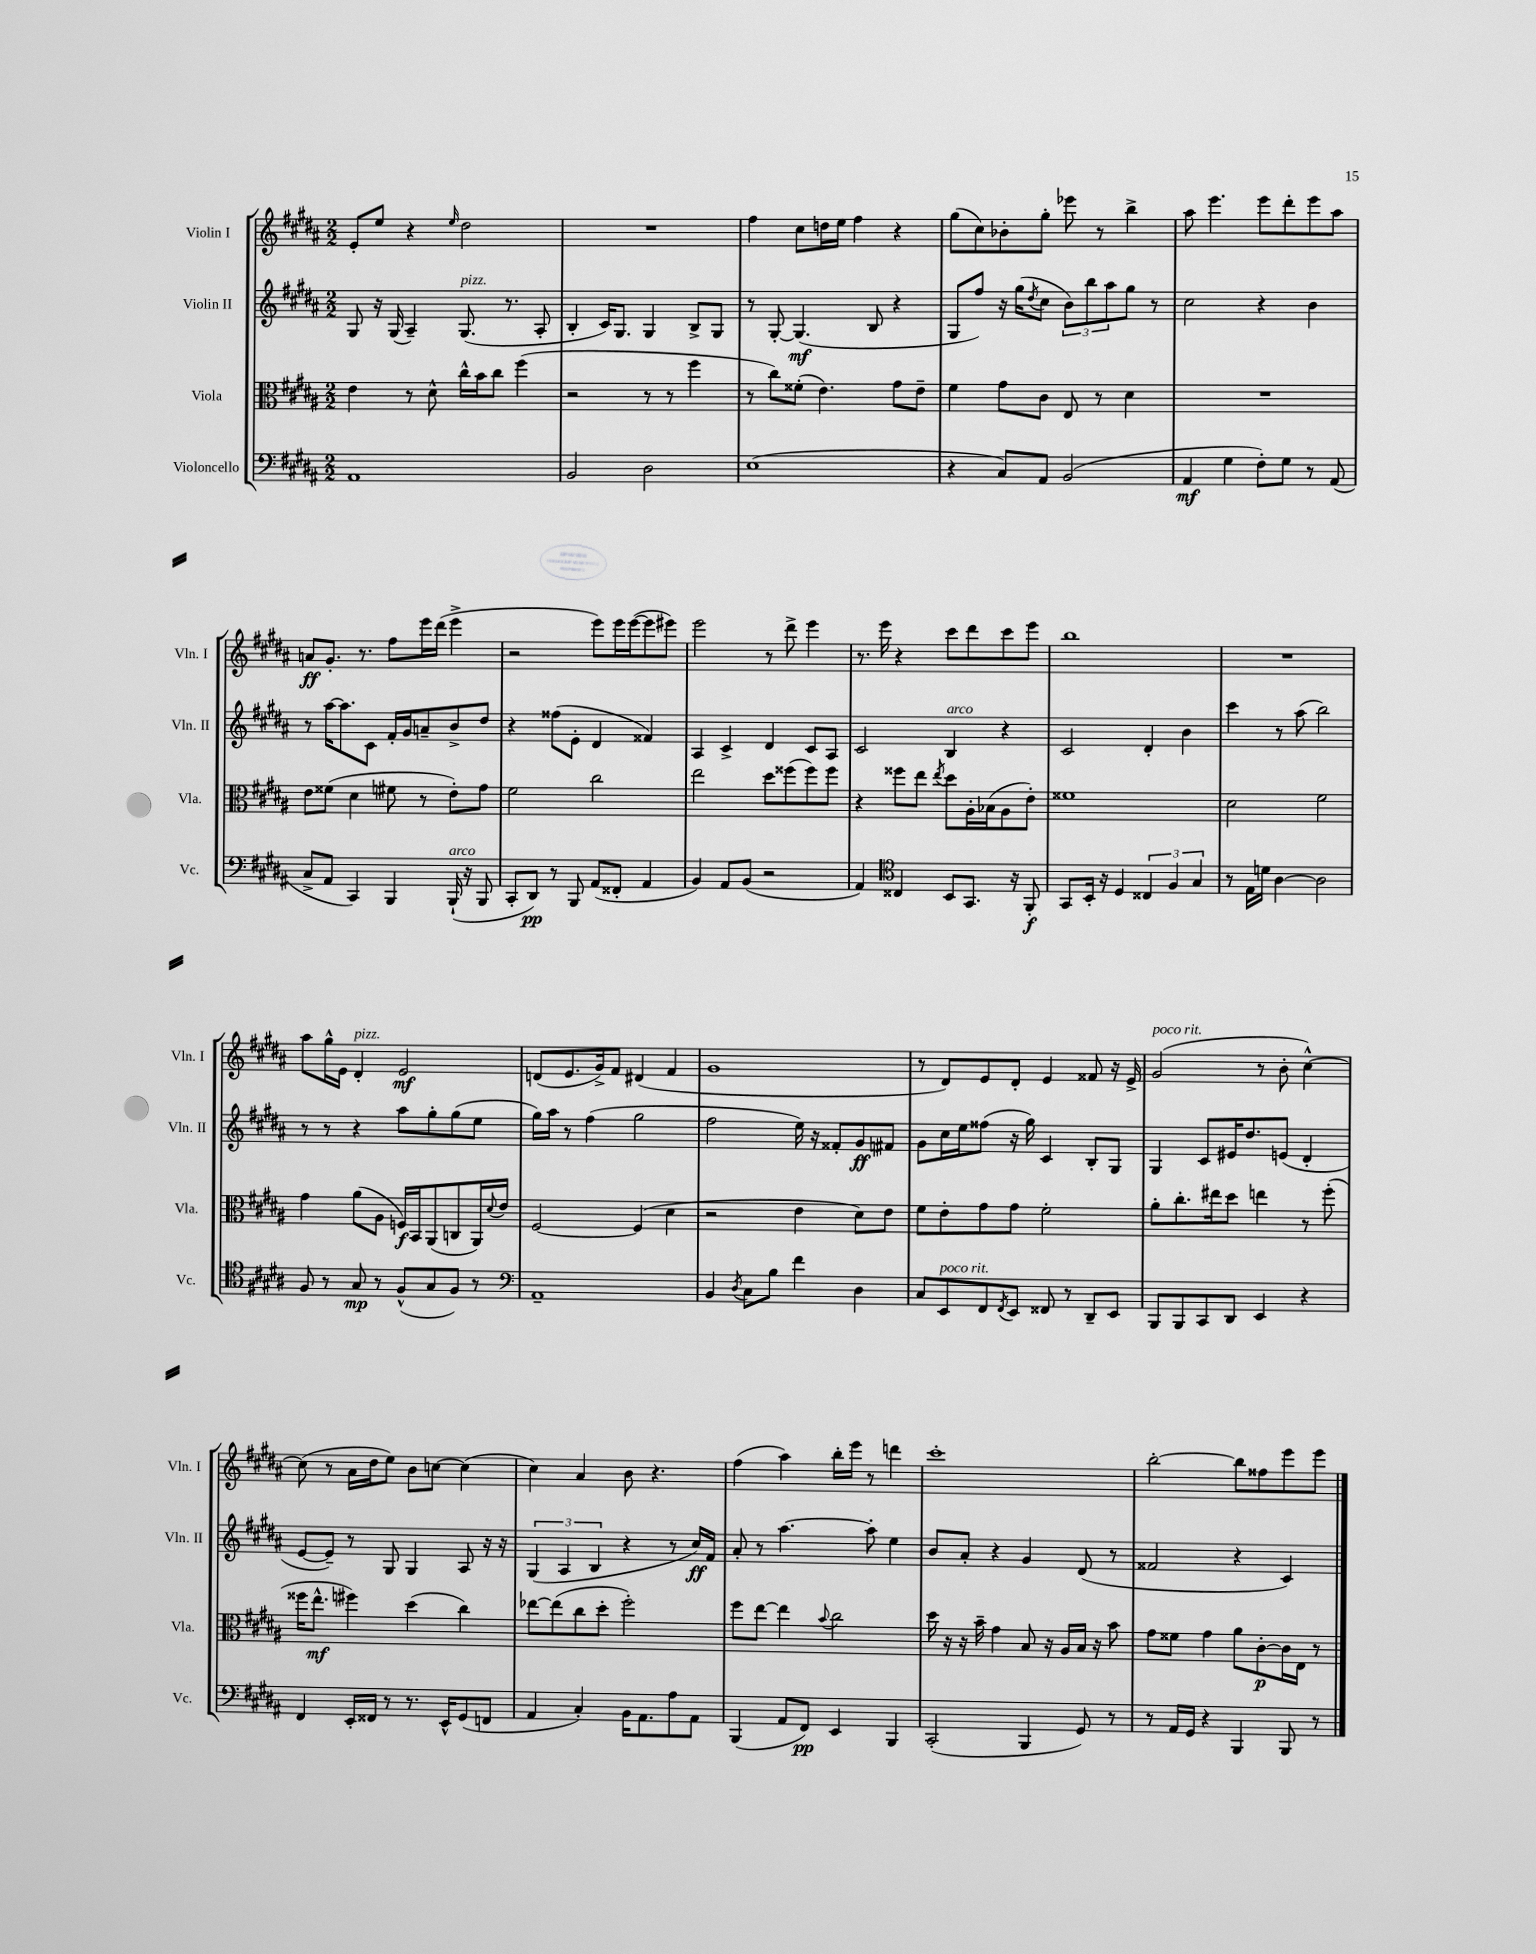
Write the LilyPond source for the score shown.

<<
\new StaffGroup <<
\new Staff = "s0" \with { instrumentName = "Violin I" shortInstrumentName = "Vln. I" } {
    \clef treble \key b \major \numericTimeSignature \time 2/2
    e'8-. e''8 r4 \grace { e''16 } dis''2 |
    R1 |
    fis''4 cis''8 d''16 e''16 fis''4 r4 |
    gis''8( cis''8) bes'8-. gis''8-. ees'''8 r8 b''4-> |
    ais''8 e'''4. e'''8 dis'''8-. e'''8 ais''8 |
    a'8\ff gis'8.-. r8. fis''8 e'''16 dis'''16( e'''4-> |
    r2 e'''8) e'''16 e'''16~( e'''8 eis'''8) |
    e'''2 r8 dis'''8-> e'''4 |
    r8. e'''16 r4 cis'''8 dis'''8 cis'''8 e'''8 |
    b''1 |
    R1 |
    ais''8 gis''16-^ e'16 dis'4-.^\markup { \italic "pizz." } e'2\mf |
    d'8( e'8. gis'16->) fis'8 dis'4( fis'4 |
    gis'1 |
    r8 dis'8) e'8 dis'8-. e'4 fisis'8 r16 e'16-> |
    gis'2^\markup { \italic "poco rit." }( r8 b'8-. cis''4~-^) |
    cis''8( r8 ais'16 dis''16 e''8) b'8 c''8~ c''4( |
    cis''4) ais'4 b'8 r4. |
    fis''4( ais''4) b''16-. e'''16 r8 d'''4 |
    cis'''1-. |
    b''2~-. b''8 fisis''8 e'''8 e'''8 \bar "|." |
}
\new Staff = "s1" \with { instrumentName = "Violin II" shortInstrumentName = "Vln. II" } {
    \clef treble \key b \major \numericTimeSignature \time 2/2
    gis8 r16 gis16( ais4--) gis8.^\markup { \italic "pizz." }( r8. ais8-. |
    b4-. cis'16) gis8. gis4 b8-> gis8 |
    r8 gis8~-. gis4.\mf( b8 r4 |
    gis8 fis''8) r16 gis''16( \acciaccatura { dis''8 } cis''8 \tuplet 3/2 { b'8) b''8 ais''8 } gis''8 r8 |
    cis''2 r4 b'4 |
    r8 ais''16~ ais''8. cis'8 fis'16-. gis'16 a'8-- b'8-> dis''8 |
    r4 fisis''8( e'8-. dis'4 fisis'4) |
    ais4 cis'4-> dis'4 cis'8 ais8 |
    cis'2 b4^\markup { \italic "arco" } r4 |
    cis'2 dis'4-. b'4 |
    cis'''4 r8 ais''8( b''2) |
    r8 r8 r4 ais''8 gis''8-. gis''8( e''8 |
    gis''16) ais''16 r8 fis''4( gis''2 |
    fis''2 e''16) r16 fisis'8-. gis'8\ff fis'8 |
    gis'8 cis''16 e''16 fisis''8( r16 gis''16) cis'4 b8-. gis8 |
    gis4 cis'8 eis'16 dis''8. e'8( dis'4-. |
    e'8~ e'8--) r8 gis8 gis4 ais8 r16 r16 |
    \tuplet 3/2 { gis4( ais4 b4 } r4 r8 cis''16\ff) fis'16 |
    ais'8-. r8 ais''4.~ ais''8-. e''4 |
    b'8 ais'8-. r4 gis'4 dis'8( r8 |
    fisis'2 r4 cis'4) \bar "|." |
}
\new Staff = "s2" \with { instrumentName = "Viola" shortInstrumentName = "Vla." } {
    \clef alto \key b \major \numericTimeSignature \time 2/2
    e'4 r8 dis'8-^ cis''16-^ b'16 cis''8 fis''4( |
    r2 r8 r8 fis''4 |
    r8 cis''8) fisis'8-.( e'4.) gis'8 e'8-- |
    fis'4 gis'8 cis'8 e8 r8 dis'4 |
    R1 |
    e'8 fisis'8( dis'4 fis'8 r8 e'8-.) gis'8 |
    fis'2 cis''2 |
    e''2 dis''8 fisis''8( fisis''8) fisis''8 |
    r4 fisis''8 e''8 \acciaccatura { e''8 } dis''8 ais16-. bes16( ais8 e'8-.) |
    fisis'1 |
    dis'2 fis'2 |
    gis'4 ais'8( ais8 f16\f) b,16 ais,8( c8 ais,16) \appoggiatura { dis'8 } e'16 |
    fis2~ fis4( dis'4 |
    r2 e'4 dis'8) e'8 |
    fis'8 e'8-. gis'8 gis'8 fis'2-. |
    ais'8-. cis''8.-. eis''16 dis''8 e''4 r8 fis''8-.( |
    fisis''16 e''8.-^\mf fis''4) dis''4( cis''4) |
    ees''8~ ees''8( cis''8 dis''8-. fis''2-.) |
    fis''8 e''8~ e''4 \appoggiatura { b'8 } cis''2 |
    dis''16 r16 r16 b'16-- gis'4 b8 r16 ais16 b16 r16 b'8 |
    gis'8 fisis'8 gis'4 ais'8 cis'8~-.\p cis'16 e16 r8 \bar "|." |
}
\new Staff = "s3" \with { instrumentName = "Violoncello" shortInstrumentName = "Vc." } {
    \clef bass \key b \major \numericTimeSignature \time 2/2
    ais,1 |
    b,2 dis2 |
    e1( |
    r4 cis8) ais,8 b,2( |
    ais,4\mf gis4 fis8-.) gis8 r8 ais,8( |
    cis8-> ais,8 cis,4) b,,4 b,,16-!^\markup { \italic "arco" }( r16 b,,8 |
    cis,8-. dis,8\pp) r8 b,,8 ais,8( fisis,8-. ais,4 |
    b,4) ais,8 b,8( r2 |
    ais,4) \clef tenor cisis4 b,8 gis,8. r16 fis,8-.\f |
    gis,8 b,16-. r16 dis4 \tuplet 3/2 { cisis4 fis4 gis4 } |
    r8 e16 d'16 ais4~ ais2 |
    fis8 r8 gis8\mp r8 fis8-^( gis8 fis8) r8 |
    \clef bass ais,1-- |
    b,4 \acciaccatura { dis8 } cis8 b8 fis'4 dis4 |
    cis8 e,8^\markup { \italic "poco rit." } fis,8 \acciaccatura { fis,8 } e,8 fisis,8 r8 dis,8-- e,8 |
    b,,8 b,,8 cis,8 dis,8 e,4 r4 |
    fis,4 e,16-. fisis,16 r8 r8. e,16-^ gis,8( f,8 |
    ais,4 cis4-.) b,16 ais,8. ais8 ais,8 |
    b,,4( ais,8 fis,8\pp) e,4 b,,4 |
    cis,2-.( b,,4 gis,8) r8 |
    r8 ais,16 gis,16 r4 b,,4 b,,8 r8 \bar "|." |
}
>>
>>
\layout { \context { \Score \remove "Bar_number_engraver" } }
